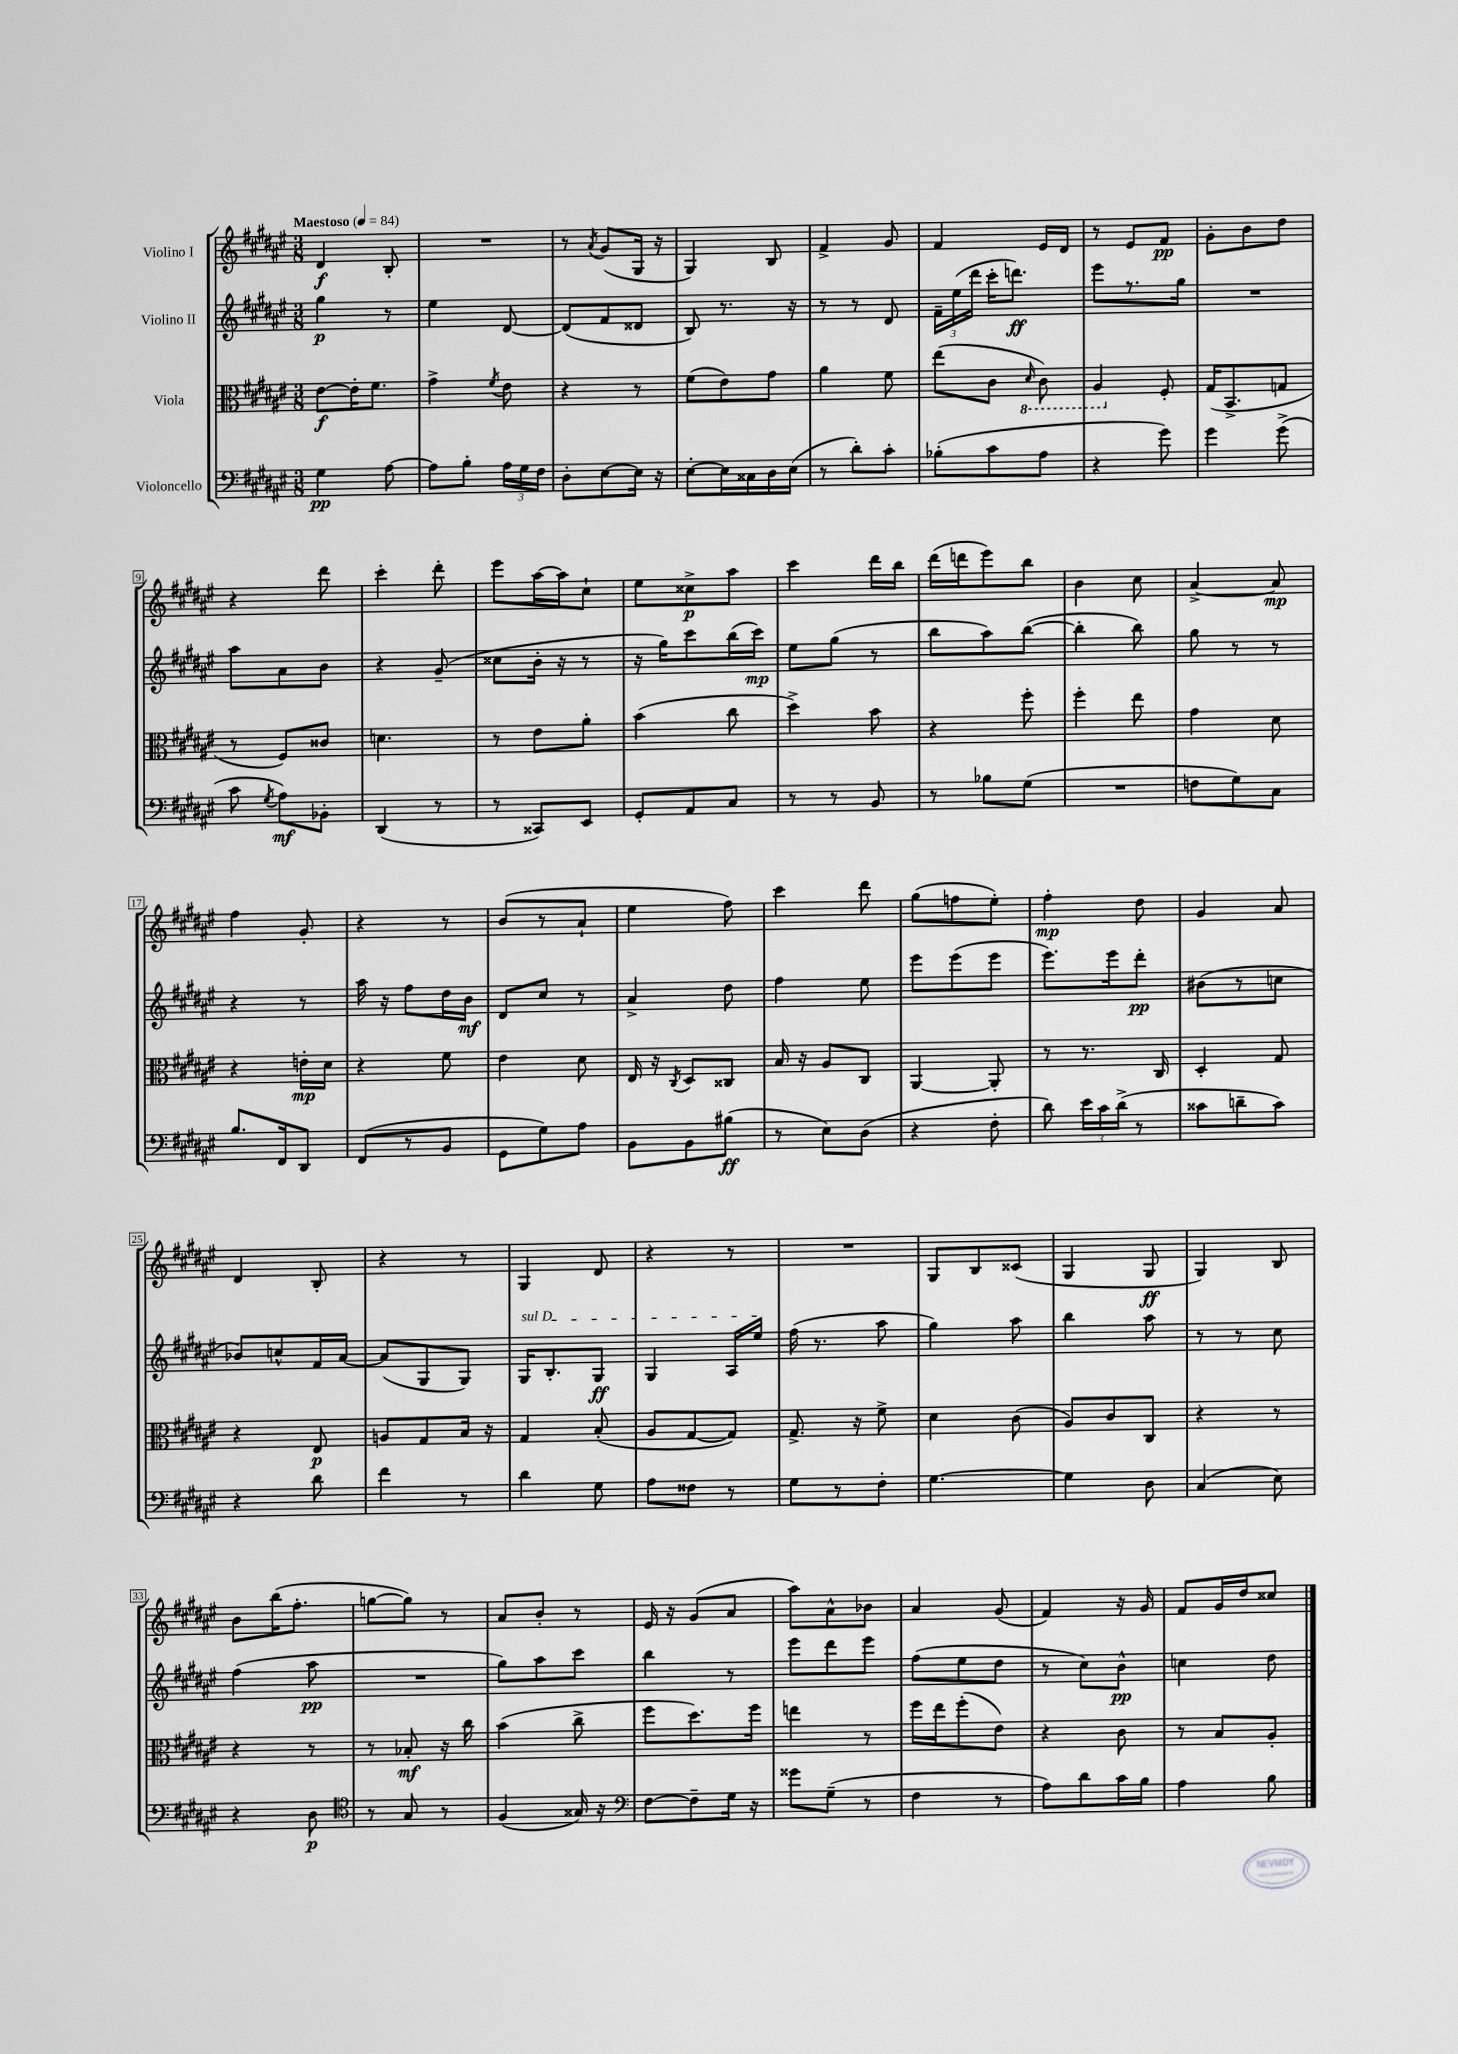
<<
\new StaffGroup <<
\new Staff = "s0" \with { instrumentName = "Violino I" } {
    \clef treble \key fis \major \numericTimeSignature \time 3/8 \tempo "Maestoso" 4 = 84
    \autoBeamOff dis'4\f b8-. |
    R4. |
    r8 \acciaccatura { ais'8 } gis'8[( gis16] r16 |
    gis4) b8 |
    fis'4-> gis'8 |
    fis'4 eis'16[ dis'16] |
    r8 eis'8[ fis'8]\pp |
    gis'8[-. b'8 dis''8] |
    r4 dis'''8 |
    cis'''4-. dis'''8-. |
    eis'''8[ ais''16~ ais''16 cis''8]-! |
    eis''8[ cisis''8->\p ais''8] |
    cis'''4 dis'''16[ b''16] |
    dis'''16[( d'''16 eis'''8) b''8] |
    b'4 cis''8 |
    ais'4~-> ais'8\mp |
    fis''4 gis'8-. |
    r4 r8 |
    b'8[( r8 ais'8]-! |
    eis''4 fis''8) |
    cis'''4 dis'''8 |
    gis''8[( f''8 eis''8]-.) |
    fis''4-.\mp dis''8 |
    gis'4 ais'8 |
    dis'4 b8-. |
    r4 r8 |
    gis4 dis'8 |
    r4 r8 |
    R4. |
    gis8[ b8 cisis'8]( |
    gis4 gis8\ff |
    gis4) b8 |
    b'8[ b''16( fis''8.]-. |
    g''8[~ g''8]) r8 |
    ais'8[ b'8]-. r8 |
    eis'16 r16 gis'8[( ais'8] |
    ais''8[) ais'8-^ bes'8] |
    ais'4 gis'8( |
    fis'4) r16 gis'16 |
    fis'8[ gis'16 dis''16 cisis''8] \bar "|." |
}
\new Staff = "s1" \with { instrumentName = "Violino II" } {
    \clef treble \key fis \major \numericTimeSignature \time 3/8
    \autoBeamOff gis''4\p r8 |
    eis''4 dis'8~ |
    dis'8[( fis'8 disis'8] |
    b8) r8. r16 |
    r8 r8 dis'8 |
    \tuplet 3/2 { fis'16[-- eis''16( dis'''16] } cis'''16[-. d'''8.]\ff) |
    eis'''8[ r8. gis''16] |
    R4. |
    ais''8[ ais'8 b'8] |
    r4 gis'8--( |
    cisis''8[ b'16]-. r16 r8 |
    r16 gis''16[) cis'''8 b''16( cis'''16]\mp) |
    eis''8[ gis''8]( r8 |
    b''8[ ais''8) b''8]~( |
    b''4-. b''8) |
    gis''8 r8 r8 |
    r4 r8 |
    ais''16 r16 fis''8[ dis''16 b'16]\mf |
    dis'8[ cis''8] r8 |
    ais'4-> dis''8 |
    fis''4 eis''8 |
    eis'''8[ eis'''8( eis'''8] |
    eis'''8.[) eis'''16 dis'''8]-.\pp |
    bis'8[( r8 c''8] |
    bes'8[) c''8-^ fis'16 ais'16]~ |
    ais'8[( gis8 gis8]) |
    \once \override TextSpanner.bound-details.left.text = \markup { \italic "sul D" } gis16[\startTextSpan b8.-. gis8]\ff |
    gis4 ais16[ eis''16]\stopTextSpan |
    fis''16( r8. ais''8 |
    gis''4) ais''8 |
    b''4 ais''8 |
    r8 r8 cis''8 |
    fis''4( ais''8\pp |
    R4. |
    gis''8[) ais''8 cis'''8] |
    b''4 r8 |
    eis'''8[ dis'''8 eis'''8] |
    fis''8[( eis''8 dis''8] |
    r8 cis''8[) b'8]-^\pp |
    c''4 dis''8 \bar "|." |
}
\new Staff = "s2" \with { instrumentName = "Viola" } {
    \clef alto \key fis \major \numericTimeSignature \time 3/8
    \autoBeamOff eis'8[~\f eis'16-. fis'8.] |
    gis'4-> \acciaccatura { fis'8 } eis'8 |
    r4 r8 |
    fis'8[( eis'8) gis'8] |
    ais'4 fis'8 |
    eis''8[( cis'8] \ottava #-1 \grace { dis16 } cis8) |
    ais,4 \ottava #0 fis8-. |
    gis16[( b,8.-> g8] |
    r8 fis8[) cisis'8] |
    d'4. |
    r8 eis'8[ ais'8]-. |
    b'4( cis''8 |
    dis''4->) b'8 |
    r4 fis''8-. |
    fis''4-. eis''8 |
    gis'4 dis'8 |
    r4 e'16[-.\mp dis'16] |
    r4 fis'8 |
    eis'4 dis'8 |
    eis16 r16 \acciaccatura { cis8 } dis8[ cisis8] |
    b16 r16 ais8[ cis8] |
    ais,4~ ais,8-. |
    r8 r8. cis16 |
    dis4-. gis8 |
    r4 eis8\p |
    a8[ gis8 b16] r16 |
    gis4 b8-.( |
    ais8[ gis8~ gis8]) |
    gis8.-> r16 fis'8-> |
    dis'4 cis'8( |
    ais8[) cis'8 cis8] |
    r4 r8 |
    r4 r8 |
    r8 bes8-.\mf r16 cis''16 |
    b'4( cis''8-> |
    fis''8[ dis''8.) fis''16] |
    e''4 r8 |
    fis''16[ eis''16 fis''8-.( eis'8]) |
    r4 cis'8 |
    r8 b8[ ais8]-. \bar "|." |
}
\new Staff = "s3" \with { instrumentName = "Violoncello" } {
    \clef bass \key fis \major \numericTimeSignature \time 3/8
    \autoBeamOff gis4\pp ais8~ |
    ais8[ b8]-. \tuplet 3/2 { ais16[ gis16 fis16] } |
    dis8[-. eis8~ eis16] r16 |
    eis8[~-. eis16 cisis16 dis16 eis16]( |
    r8 dis'8[-.) cis'8]-. |
    bes8[-.( cis'8 ais8] |
    r4 gis'8) |
    gis'4 gis'8->( |
    cis'8 \acciaccatura { gis8 } ais8[\mf) bes,8]-. |
    dis,4( r8 |
    r8 cisis,8[) eis,8] |
    gis,8[-. ais,8 cis8] |
    r8 r8 b,8 |
    r8 bes8[ gis8]( |
    R4. |
    f8[ gis8) cis8] |
    b8.[ fis,16 dis,8] |
    fis,8[( r8 b,8] |
    gis,8[ gis8) ais8] |
    b,8[ b,8 bis8]\ff( |
    r8 eis8[) dis8]( |
    r4 fis8-. |
    dis'8) \tuplet 3/2 { eis'16[ cis'16 dis'16]->( } r8 |
    cisis'8[ d'8-- cisis'8]) |
    r4 dis'8 |
    fis'4 r8 |
    dis'4 gis8 |
    ais8[ fisis8] r8 |
    gis8[ r8 fis8]-. |
    gis4.~ |
    gis4 dis8 |
    cis4( eis8) |
    r4 dis8\p |
    \clef tenor r8 gis8 r8 |
    fis4( gisis16) r16 |
    \clef bass fis8[~ fis8-- gis16] r16 |
    gisis'8[ gis8]--( r8 |
    fis4 r8 |
    ais8[) dis'8 cis'16 b16] |
    ais4 b8 \bar "|." |
}
>>
>>
\layout { \context { \Score \override BarNumber.stencil = #(make-stencil-boxer 0.1 0.3 ly:text-interface::print) } }
